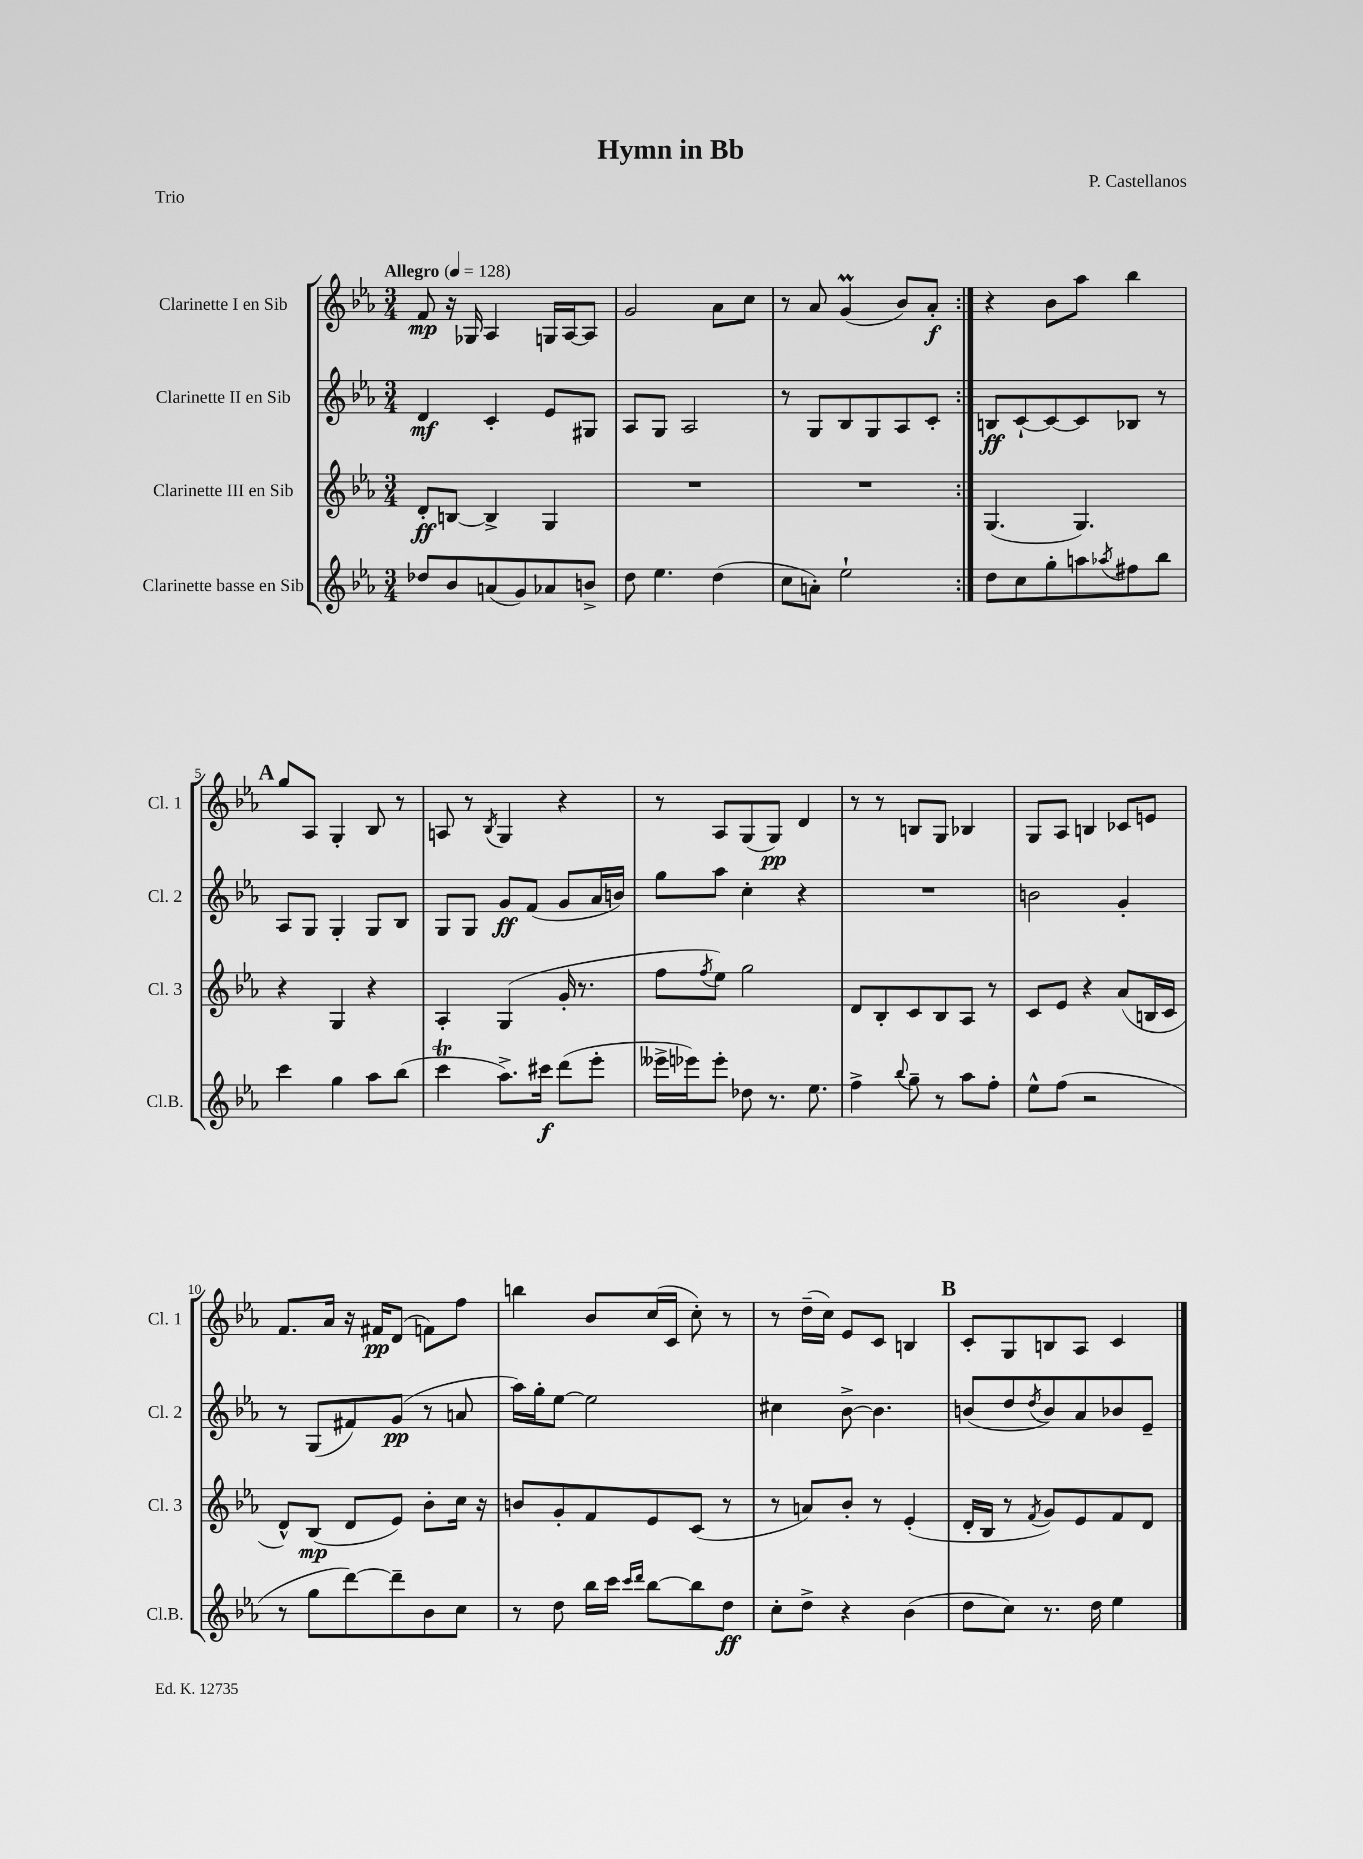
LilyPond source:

\header { title = "Hymn in Bb" composer = "P. Castellanos" piece = "Trio" }
<<
\new StaffGroup <<
\new Staff = "s0" \with { instrumentName = "Clarinette I en Sib" shortInstrumentName = "Cl. 1" } {
    \clef treble \key ees \major \numericTimeSignature \time 3/4 \tempo "Allegro" 4 = 128
    \repeat volta 2 { f'8\mp r16 ges16 aes4 g16 aes16~ aes8 |
    g'2 aes'8 c''8 |
    r8 aes'8 g'4\prall( bes'8) aes'8-.\f | }
    r4 bes'8 aes''8 bes''4 |
    \mark \markup { \bold "A" } g''8 aes8 g4-. bes8 r8 |
    a8 r8 \acciaccatura { bes8 } g4 r4 |
    r8 aes8 g8( g8\pp) d'4 |
    r8 r8 b8 g8 bes4 |
    g8 aes8 b4 ces'8 e'8 |
    f'8. aes'16 r16 fis'16\pp d'8( f'8) f''8 |
    b''4 bes'8 c''16( c'16 c''8-.) r8 |
    r8 d''16--( c''16) ees'8 c'8 b4 |
    \mark \markup { \bold "B" } c'8-. g8 b8 aes8 c'4 \bar "|." |
}
\new Staff = "s1" \with { instrumentName = "Clarinette II en Sib" shortInstrumentName = "Cl. 2" } {
    \clef treble \key ees \major \numericTimeSignature \time 3/4
    \repeat volta 2 { d'4\mf c'4-. ees'8 gis8 |
    aes8 g8 aes2 |
    r8 g8 bes8 g8 aes8 c'8-. | }
    b8\ff c'8~-! c'8~ c'8 bes8 r8 |
    \mark \markup { \bold "A" } aes8 g8 g4-. g8 bes8 |
    g8 g8 g'8\ff f'8( g'8 aes'16 b'16) |
    g''8 aes''8 c''4-. r4 |
    R2. |
    b'2 g'4-. |
    r8 g8( fis'8) g'8\pp( r8 a'8 |
    aes''16) g''16-. ees''8~ ees''2 |
    cis''4 bes'8~-> bes'4. |
    \mark \markup { \bold "B" } b'8( d''8 \acciaccatura { d''8 } b'8) aes'8 bes'8 ees'8-- \bar "|." |
}
\new Staff = "s2" \with { instrumentName = "Clarinette III en Sib" shortInstrumentName = "Cl. 3" } {
    \clef treble \key ees \major \numericTimeSignature \time 3/4
    \repeat volta 2 { d'8-.\ff b8~ b4-> g4 |
    R2. |
    R2. | }
    g4.( g4.) |
    \mark \markup { \bold "A" } r4 g4 r4 |
    aes4-. g4( g'16-. r8. |
    f''8 \acciaccatura { f''8 } ees''8) g''2 |
    d'8 bes8-. c'8 bes8 aes8 r8 |
    c'8 ees'8 r4 aes'8( b16 c'16 |
    d'8-^) bes8\mp( d'8 ees'8) bes'8-. c''16 r16 |
    b'8 g'8-. f'8 ees'8 c'8( r8 |
    r8 a'8) bes'8-. r8 ees'4-.( |
    \mark \markup { \bold "B" } d'16-. bes16 r8 \acciaccatura { f'8 } g'8) ees'8 f'8 d'8 \bar "|." |
}
\new Staff = "s3" \with { instrumentName = "Clarinette basse en Sib" shortInstrumentName = "Cl.B." } {
    \clef treble \key ees \major \numericTimeSignature \time 3/4
    \repeat volta 2 { des''8 bes'8 a'8( g'8) aes'8 b'8-> |
    d''8 ees''4. d''4( |
    c''8 a'8-.) ees''2-! | }
    d''8 c''8 g''8-. a''8 \acciaccatura { aes''8 } fis''8 bes''8 |
    \mark \markup { \bold "A" } c'''4 g''4 aes''8 bes''8( |
    c'''4\trill aes''8.->) cis'''16\f d'''8( ees'''8-. |
    eeses'''16-> ees'''16) ees'''8-. des''8 r8. ees''8. |
    f''4-> \appoggiatura { bes''8 } g''8-- r8 aes''8 f''8-. |
    ees''8-^ f''8( r2 |
    r8 g''8 d'''8~) d'''8-- bes'8 c''8 |
    r8 d''8 bes''16 c'''16 \grace { c'''16 d'''16 } bes''8~ bes''8 d''8\ff |
    c''8-. d''8-> r4 bes'4( |
    \mark \markup { \bold "B" } d''8 c''8) r8. d''16 ees''4 \bar "|." |
}
>>
>>
